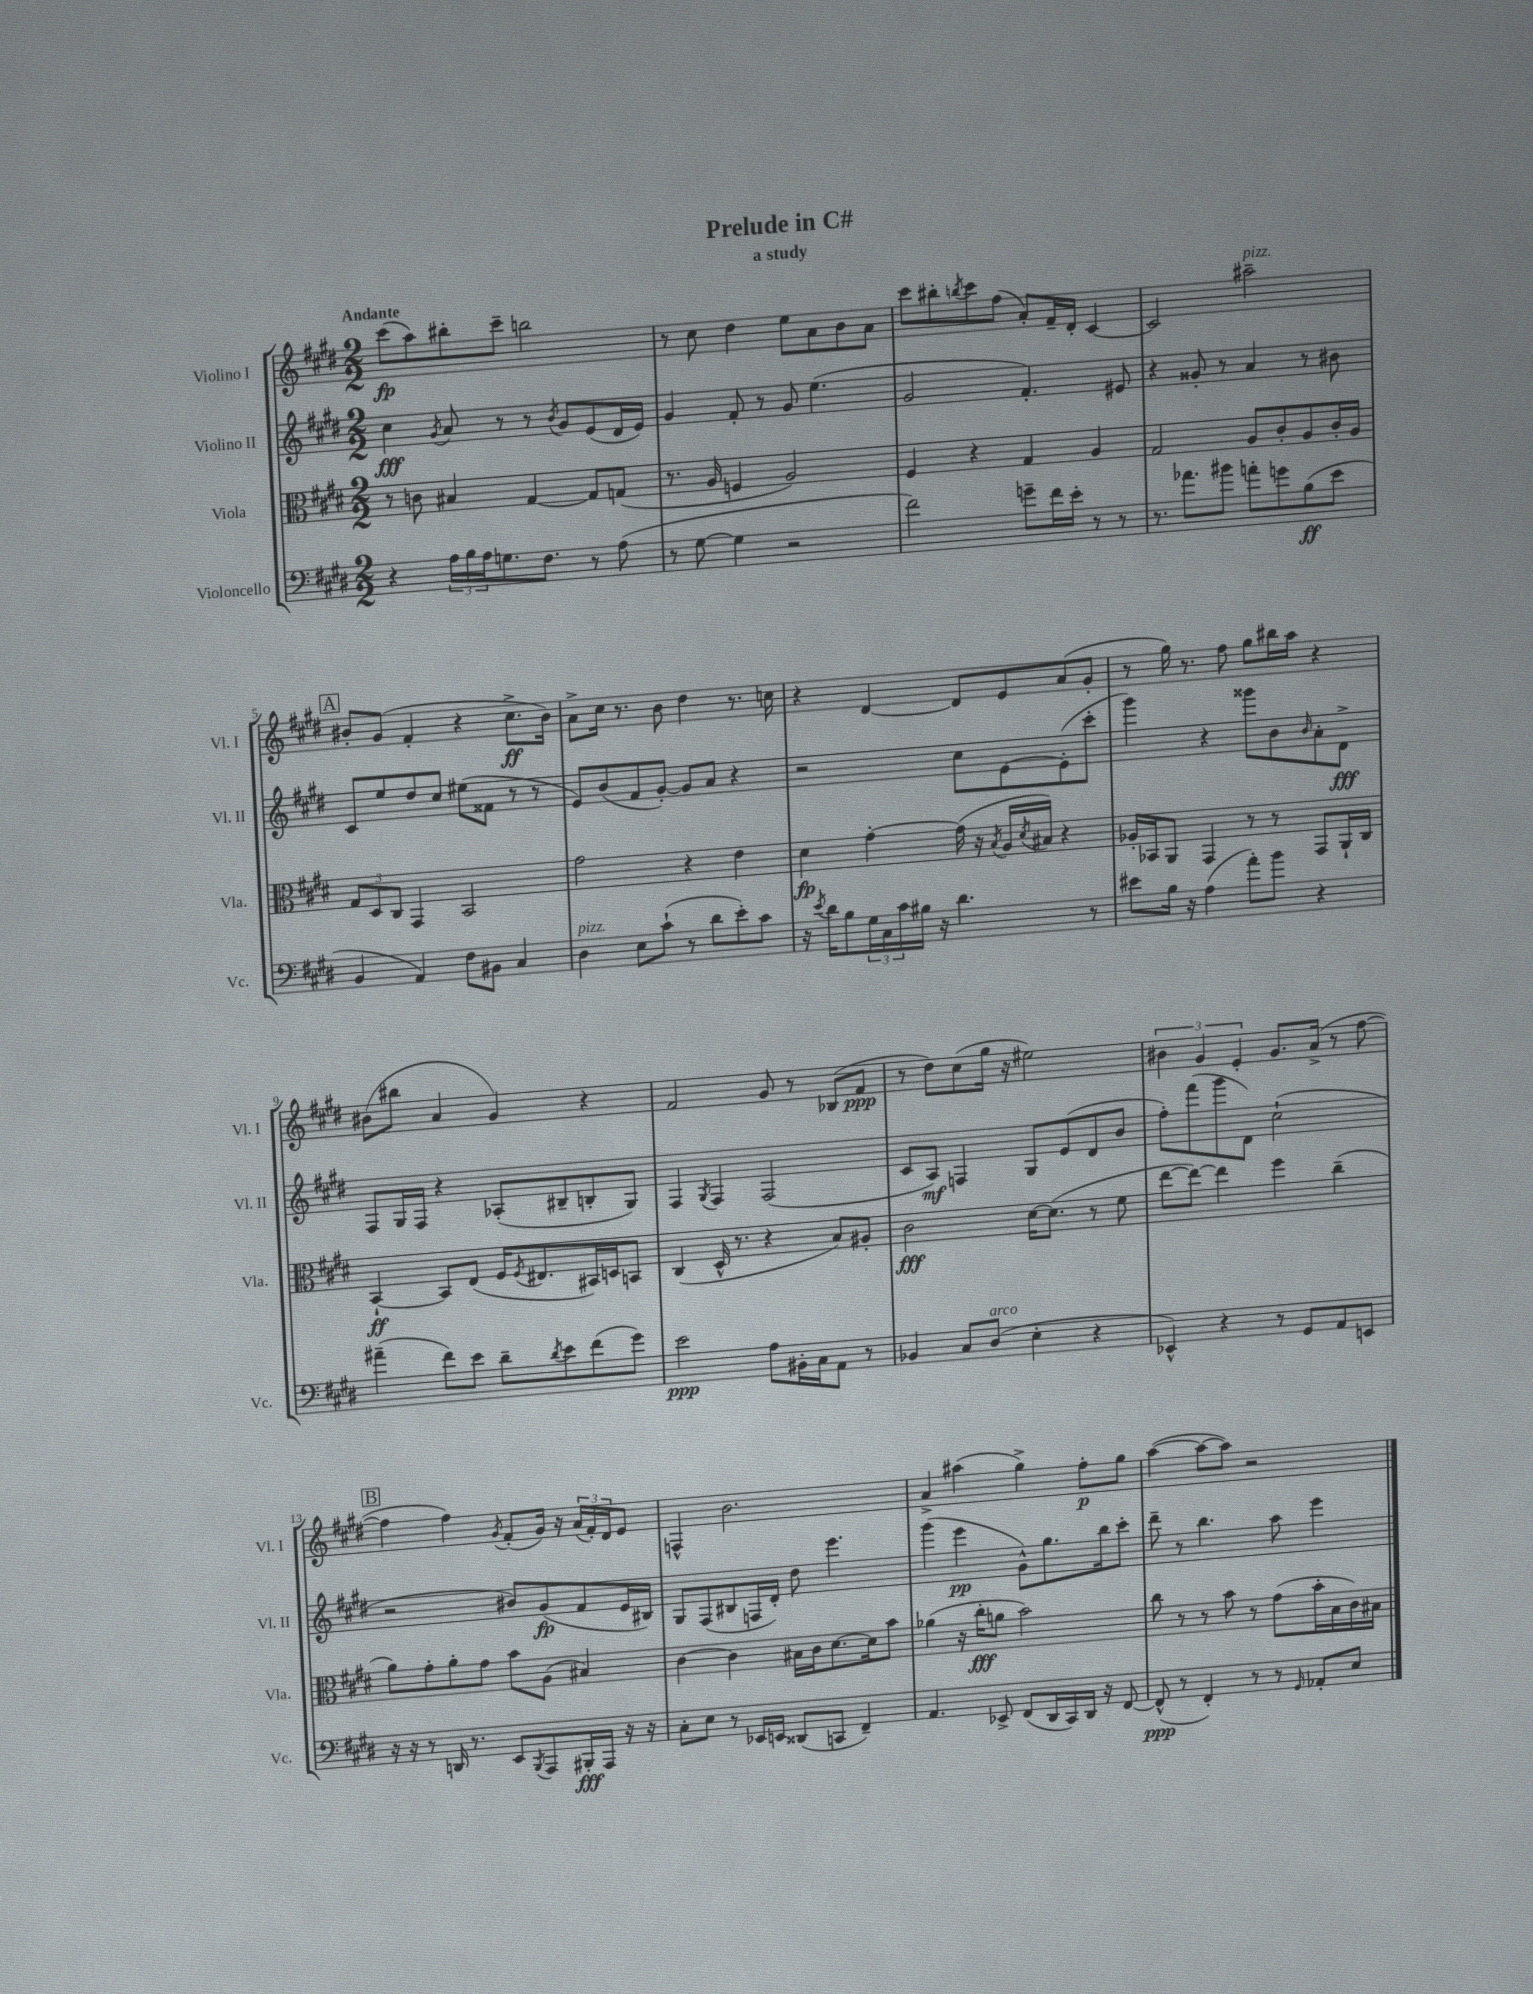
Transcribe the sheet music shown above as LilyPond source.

\header { title = "Prelude in C#" subtitle = "a study" }
<<
\new StaffGroup <<
\new Staff = "s0" \with { instrumentName = "Violino I" shortInstrumentName = "Vl. I" } {
    \clef treble \key e \major \numericTimeSignature \time 2/2 \tempo "Andante"
    cis'''8\fp( a''8) bis''8-. cis'''8-- b''2 |
    r8 cis''8 dis''4 e''8 a'8 b'8 a'8 |
    cis'''8 bis''8-. \acciaccatura { b''8 } cis'''8 fis''8( a'8-.) fis'16-- dis'16-. cis'4~ |
    cis'2 ais''2--^\markup { \italic "pizz." } |
    \mark \markup { \box "A" } bis'8-. gis'8( fis'4-. r4 cis''8.->\ff bis'16) |
    a'8-> cis''16 r8. b'8 dis''4 r8. c''16 |
    r4 dis'4~ dis'8 e'8 a'8( gis'8-. |
    r8 gis''16) r8. fis''8 gis''8 bis''16 a''16 r4 |
    bis'8( bis''8 a'4 gis'4) r4 |
    fis'2 gis'8 r8 bes8( fis'8\ppp |
    r8 dis''8) cis''8( gis''16 r16 eis''2) |
    \tuplet 3/2 { bis'4 gis'4 e'4-. } gis'8. a'16->( r8 fis''8~ |
    \mark \markup { \box "B" } fis''4 fis''4) \acciaccatura { gis'8 } fis'8-.( gis'16) r16 \tuplet 3/2 { a'16( fis'16-.) dis'16 } e'8 |
    f4-^ b'2. |
    a'4-> ais''4( gis''4->) fis''8-.\p gis''8 |
    a''4~( a''8~ a''8) r2 \bar "|." |
}
\new Staff = "s1" \with { instrumentName = "Violino II" shortInstrumentName = "Vl. II" } {
    \clef treble \key e \major \numericTimeSignature \time 2/2
    cis''4\fff \acciaccatura { gis'8 } a'8 r8 r8 \acciaccatura { b'8 } gis'8 e'8( dis'16 e'16) |
    gis'4 fis'8-. r8 gis'8 e''4.( |
    gis'2 fis'4.-.) eis'8 |
    r4 gisis'8-. r8 a'4 r8 bis'8 |
    \mark \markup { \box "A" } cis'8 e''8 dis''8 cis''8 eis''8( fisis'8 r8 r8 |
    e'8) b'8( fis'8 gis'8~-.) gis'8 a'8 r4 |
    r2 cis''8 e'8~ e'8-.( cis'''8-. |
    gis'''4) r4 gisis'''8 b'8 \grace { b'16 } a'8-. dis'8->\fff |
    fis8 gis16 fis16 r4 aes8-.( bis8-- b8-. gis8) |
    fis4 \acciaccatura { gis8 } fis4 fis2( |
    cis'8 a8\mf) f4 gis8 e'8( dis'8 b'8 |
    fis''8-.) fis'''8( gis'''8 dis'8) cis''2-!( |
    \mark \markup { \box "B" } r2 bis'8) gis'8\fp( fis'8 e'16 bis16) |
    gis8 fis8( bis8 f16 dis'16-.) dis''8 e'''4. |
    gis'''4( e'''4\pp gis'8-^) gis''8. b''16 cis'''8-. |
    dis'''8-- r8 b''4. a''8 e'''4 \bar "|." |
}
\new Staff = "s2" \with { instrumentName = "Viola" shortInstrumentName = "Vla." } {
    \clef alto \key e \major \numericTimeSignature \time 2/2
    r8 c'8 bis4 gis4~ gis8 g8( |
    r8. a16 f4 a2) |
    fis4 r4 gis4 a4 |
    gis2 a8 cis'8-. a8 cis'16-. a16 |
    \mark \markup { \box "A" } \tuplet 3/2 { gis8 dis8 cis8 } gis,4 b,2 |
    gis'2 r4 e'4 |
    dis'4\fp gis'4~-. gis'16( r16 \acciaccatura { b8 } a16 \acciaccatura { dis'8 } bis16) r4 |
    aes16-. bes,16 a,8 gis,4 r8 r8 gis,8 a,16-! cis16 |
    b,4~-!\ff b,8 e8( fis16 \acciaccatura { fis8 } eis8. bis,16) d16 b,8 |
    cis4( dis16-^ r8. r4 b8) ais8-. |
    cis'2\fff dis'16~ dis'8.( r8 fis'8 |
    e''8~ e''8~) e''4 fis''4 cis''4--( |
    \mark \markup { \box "B" } a'8) gis'8-. a'8-. gis'8 b'8 a8( bis4) |
    cis'4~ cis'4 bis16 cis'16 dis'8.~ dis'16 b'8 |
    aes'4( r16 cis''16-.\fff a'8 b'2) |
    cis''8 r8 r8 b'8 r8 gis'8( b'16-. b16 cis'16) bis16 \bar "|." |
}
\new Staff = "s3" \with { instrumentName = "Violoncello" shortInstrumentName = "Vc." } {
    \clef bass \key e \major \numericTimeSignature \time 2/2
    r4 \tuplet 3/2 { a16 b16 a16 } g8. fis8. r8 a8( |
    r8 gis8~ gis4 r2 |
    fis'2) g'8-- fis'16 e'16-. r8 r8 |
    r8. aes'8. bis'8 a'8-. g'8 b8\ff( e'8 |
    \mark \markup { \box "A" } b,4 a,4) fis8 bis,8 cis4 |
    dis4^\markup { \italic "pizz." } e8 cis'8-!( r8 dis'8 e'8-.) cis'8 |
    r16 \acciaccatura { e'8 } dis'16 b8 \tuplet 3/2 { gis16 cis16 cis'16 } bis16 r16 dis'4. r8 |
    eis'8 b16 r16 a4( a'8-.) b'8 r4 |
    ais'4--( fis'8) e'8 dis'8-- \acciaccatura { dis'8 } e'8 fis'8( gis'8) |
    e'2\ppp a8 bis,16-. cis16 a,8 r8 |
    bes,4 cis8 dis8^\markup { \italic "arco" }( e4-. r4 |
    ees,4-^) r4 r8 gis,8 a,8 e,8 |
    \mark \markup { \box "B" } r16 r16 r8 d,16 r8. e,8 \acciaccatura { b,,8 } a,,8 bis,,16-.\fff a,,16 r16 r16 |
    cis8-. e8 r8 ees,16 e,16 disis,8( c,8 fis,4--) |
    a,4. ees,8-> fis,8( dis,16 cis,16) dis,16 r16 fis,8~ |
    fis,8-^\ppp( r8 fis,4-.) r8 r8 \grace { gis,16 } aes,8-. e8 \bar "|." |
}
>>
>>
